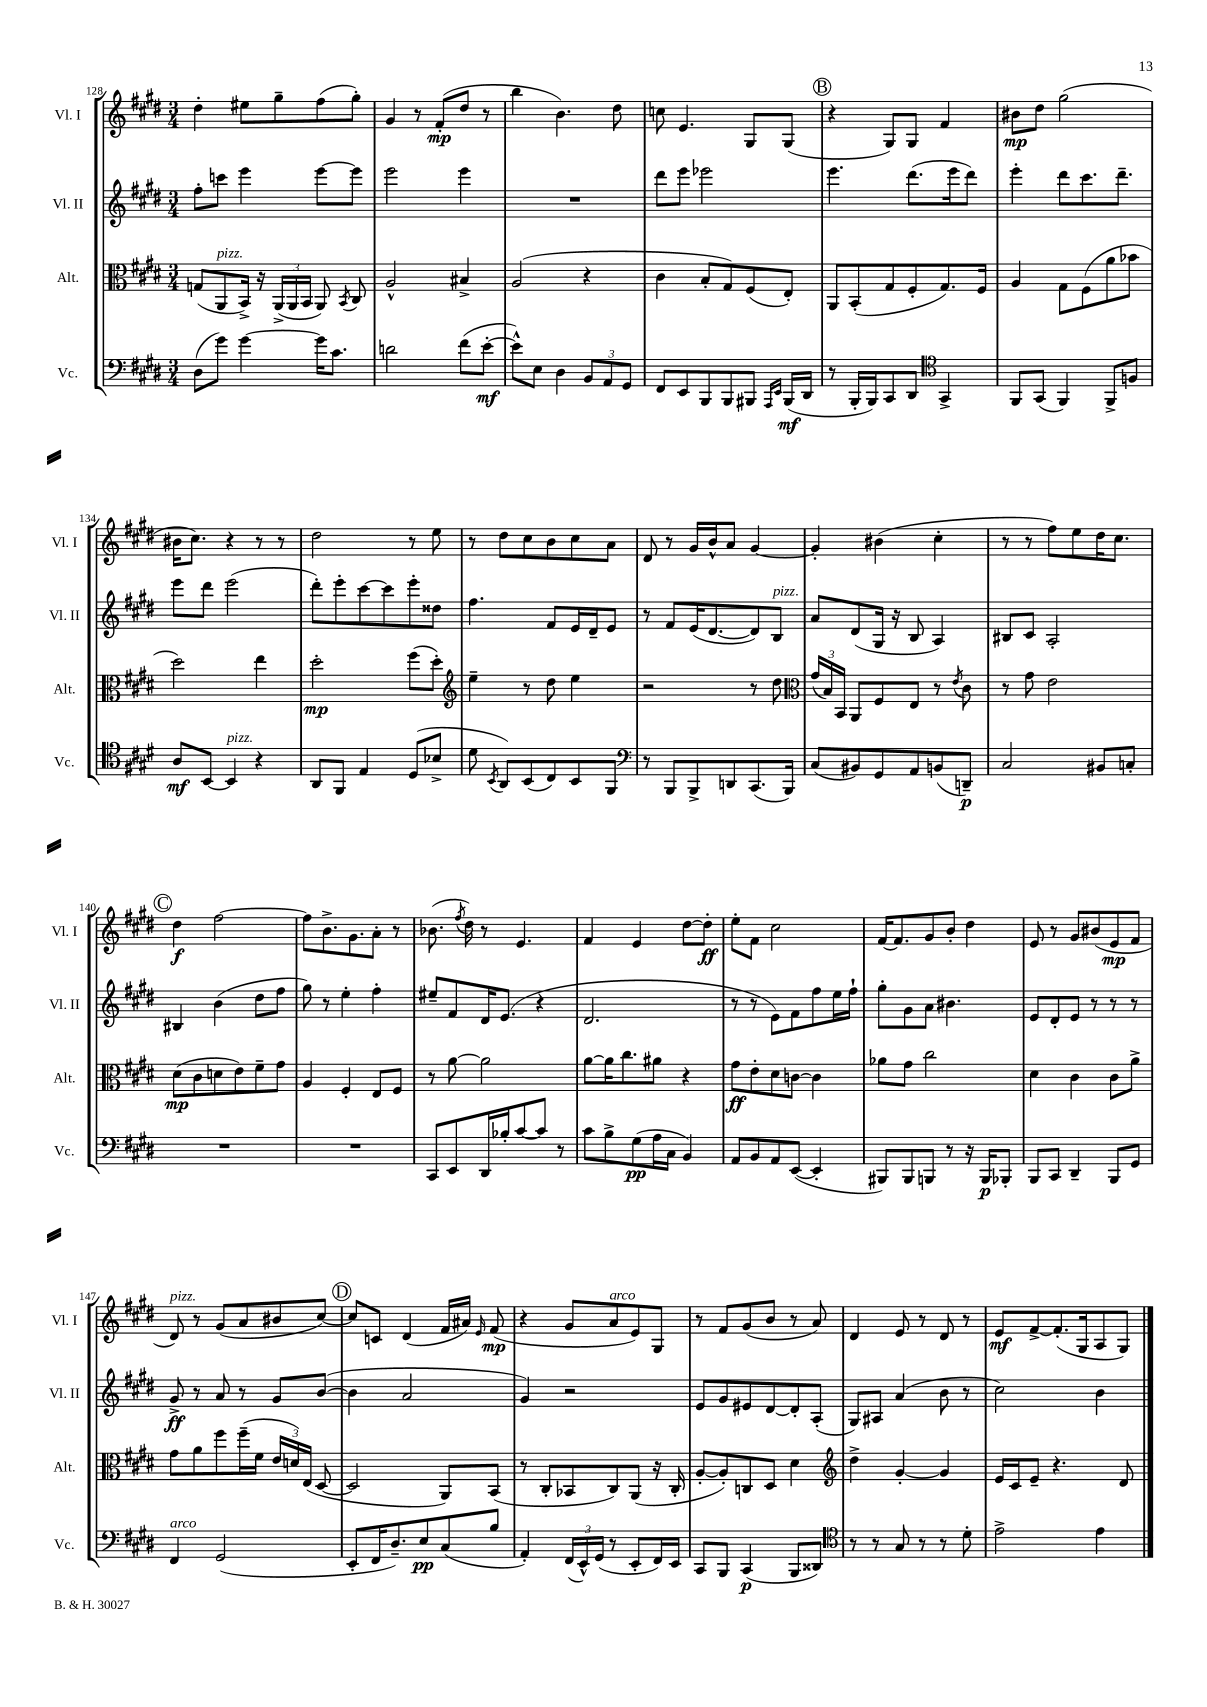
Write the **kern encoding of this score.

**kern	**dynam	**kern	**dynam	**kern	**dynam	**kern	**dynam
*part4	*part4	*part3	*part3	*part2	*part2	*part1	*part1
*staff4	*staff4	*staff3	*staff3	*staff2	*staff2	*staff1	*staff1
*I"Vc.	*	*I"Alt.	*	*I"Vl. II	*	*I"Vl. I	*
*I'Vc.	*	*I'Alt.	*	*I'Vl. II	*	*I'Vl. I	*
*clefF4	*	*clefC3	*	*clefG2	*	*clefG2	*
*k[f#c#g#d#]	*	*k[f#c#g#d#]	*	*k[f#c#g#d#]	*	*k[f#c#g#d#]	*
*M3/4	*	*M3/4	*	*M3/4	*	*M3/4	*
=128	=128	=128	=128	=128	=128	=128	=128
(8D#\L	.	(8Gn/L	.	8ff#'\L	.	4dd#'\	.
!	!	!LO:TX:a:i:t=pizz.	!	!	!	!	!
8g#\J)	.	8AA/	.	8cccn\J	.	.	.
[4g#\	.	16BB^/Jk)	.	4eee\	.	8ee#X\L	.
.	.	16r	.	.	.	.	.
.	.	(24AA^/LL	.	.	.	8gg#~\	.
.	.	24AA/	.	.	.	.	.
.	.	24BB/JJ	.	.	.	.	.
16g#\KL]	.	8AA/)	.	[8eee\L	.	(8ff#\	.
8.c#\J	.	.	.	.	.	.	.
.	.	8qBB/	.	.	.	.	.
.	.	8C#/	.	8eee\J]	.	8gg#'\J)	.
=129	=129	=129	=129	=129	=129	=129	=129
2dn\	.	2A^^/	.	2eee\	.	4g#/	.
.	.	.	.	.	.	8r	.
.	.	.	.	.	.	(8f#'/L	mp
(8f#\L	.	4B#X^/	.	4eee\	.	8dd#/J	.
[8e'\J	mf	.	.	.	.	8r	.
=130	=130	=130	=130	=130	=130	=130	=130
8e^^\L])	.	(2A/	.	2.r	.	4bb\	.
8E\J	.	.	.	.	.	.	.
4D#\	.	.	.	.	.	4.b\)	.
12BB/L	.	4r	.	.	.	.	.
12AA/	.	.	.	.	.	.	.
.	.	.	.	.	.	8dd#\	.
12GG#/J	.	.	.	.	.	.	.
=131	=131	=131	=131	=131	=131	=131	=131
8FF#/L	.	4c#\	.	8ddd#\L	.	8ccn\	.
8EE/	.	.	.	8eee\J	.	4.e/	.
8BBB/	.	8B'/L	.	2eee-X\	.	.	.
8BBB/	.	8G#/)	.	.	.	.	.
8BBB#X/J	.	(8F#/	.	.	.	8G#/L	.
16qqAAA/LL	.	.	.	.	.	.	.
16qqEE/JJ	.	.	.	.	.	.	.
(16BBB#/LL	mf	8E'/J)	.	.	.	(8G#/J	.
16DD#/JJ	.	.	.	.	.	.	.
!!LO:REH:place=s1:t=B
=132	=132	=132	=132	=132	=132	=132	=132
8r	.	8AA/L	.	4.eee\	.	4r	.
16BBB'/LL	.	(8BB'/	.	.	.	.	.
16BBB/J)	.	.	.	.	.	.	.
8CC#/	.	8G#/	.	.	.	8G#/L)	.
8DD#/J	.	8F#'/	.	(8.ddd#\L	.	8G#/J	.
*clefC4	*	*	*	*	*	*	*
4GG#^/	.	8.G#/)	.	.	.	4f#/	.
.	.	.	.	16eee\k	.	.	.
.	.	.	.	8ddd#\J)	.	.	.
.	.	16F#/Jk	.	.	.	.	.
=133	=133	=133	=133	=133	=133	=133	=133
8FF#/L	.	4A/	.	4eee'\	.	8b#X\L	mp
(8GG#/J	.	.	.	.	.	8dd#\J	.
4FF#/)	.	8G#\L	.	8ddd#\L	.	(2gg#\	.
.	.	(8F#\	.	8.ccc#\	.	.	.
8FF#^/L	.	8a\	.	.	.	.	.
.	.	.	.	8.ddd#~\J	.	.	.
8Fn/J	.	8b-X\J	.	.	.	.	.
!!LO:LB:g=z
=134	=134	=134	=134	=134	=134	=134	=134
8A/L	mf	2dd#\)	.	8eee\L	.	16b#X\KL	.
.	.	.	.	.	.	8.cc#\J)	.
[8BB/J	.	.	.	8ddd#\J	.	.	.
!LO:TX:a:i:t=pizz.	!	!	!	!	!	!	!
4BB/]	.	.	.	(2eee\	.	4r	.
4r	.	4ee\	.	.	.	8r	.
.	.	.	.	.	.	8r	.
=135	=135	=135	=135	=135	=135	=135	=135
8AA/L	.	2dd#'\	mp	8ddd#'\L)	.	2dd#\	.
8FF#/J	.	.	.	8eee'\	.	.	.
4E/	.	.	.	[8ccc#\	.	.	.
.	.	.	.	8ccc#\]	.	.	.
(8D#/L	.	(8ff#\L	.	8eee'\	.	8r	.
8B-X^/J	.	8dd#'\J)	.	8dd##X\J	.	8ee\	.
=136	=136	=136	=136	=136	=136	=136	=136
*	*	*clefG2	*	*	*	*	*
8d#\	.	4ee~\	.	4.ff#\	.	8r	.
8qBB/	.	.	.	.	.	.	.
8AA/L)	.	.	.	.	.	8dd#\L	.
(8BB/	.	8r	.	.	.	8cc#\	.
8C#/)	.	8dd#\	.	8f#/L	.	8b\	.
8BB/	.	4ee\	.	16e/L	.	8cc#\	.
.	.	.	.	16d#~/J	.	.	.
8FF#/J	.	.	.	8e/J	.	8a\J	.
=137	=137	=137	=137	=137	=137	=137	=137
*clefF4	*	*	*	*	*	*	*
8r	.	2r	.	8r	.	8d#/	.
8BBB/L	.	.	.	8f#/L	.	8r	.
8BBB^/	.	.	.	(16e/K	.	16g#/LL	.
.	.	.	.	[8.d#/	.	16b^^/J	.
8DDn/	.	.	.	.	.	8a/J	.
(8.CC#/	.	8r	.	8d#/])	.	[4g#/	.
!	!	!	!	!LO:TX:a:i:t=pizz.	!	!	!
.	.	8dd#\	.	8B/J	.	.	.
16BBB/Jk)	.	.	.	.	.	.	.
=138	=138	=138	=138	=138	=138	=138	=138
*	*	*clefC3	*	*	*	*	*
(8C#/L	.	(24g#/LL	.	8a/L	.	4g#'/]	.
.	.	24B/)	.	.	.	.	.
.	.	24BB/JJ	.	.	.	.	.
8BB#X/)	.	8AA/L	.	(8d#/	.	.	.
8GG#/	.	8F#/	.	16G#/Jk	.	(4b#X\	.
.	.	.	.	16r	.	.	.
8AA/	.	8E/J	.	8B/	.	.	.
(8BBn/	.	8r	.	4A/)	.	4cc#'\	.
.	.	8qe/	.	.	.	.	.
8DDn~/J)	p	8c#\	.	.	.	.	.
=139	=139	=139	=139	=139	=139	=139	=139
2C#/	.	8r	.	8B#X/L	.	8r	.
.	.	8g#\	.	8c#/J	.	8r	.
.	.	2e\	.	2A'/	.	8ff#\L)	.
.	.	.	.	.	.	8ee\	.
8BB#X/L	.	.	.	.	.	16dd#\K	.
.	.	.	.	.	.	8.cc#\J	.
8Cn'/J	.	.	.	.	.	.	.
!!LO:LB:g=z
!!LO:REH:place=s1:t=C
=140	=140	=140	=140	=140	=140	=140	=140
2.r	.	(8d#\L	mp	4B#X/	.	4dd#\	f
.	.	8c#\	.	.	.	.	.
.	.	8dn\	.	(4b\	.	[2ff#\	.
.	.	8e\)	.	.	.	.	.
.	.	8f#~\	.	8dd#\L	.	.	.
.	.	8g#\J	.	8ff#\J	.	.	.
=141	=141	=141	=141	=141	=141	=141	=141
2.r	.	4A/	.	8gg#\)	.	8ff#\L]	.
.	.	.	.	8r	.	8.b^\	.
.	.	4F#'/	.	4ee'\	.	.	.
.	.	.	.	.	.	8.g#\	.
.	.	8E/L	.	4ff#'\	.	8a'\J	.
.	.	8F#/J	.	.	.	8r	.
=142	=142	=142	=142	=142	=142	=142	=142
8CC#/L	.	8r	.	8ee#X~/L	.	(8.b-X\	.
8EE/	.	[8a\	.	8f#/	.	.	.
.	.	.	.	.	.	8qff#/	.
.	.	.	.	.	.	16dd#\)	.
16DD#/L	.	2a\]	.	16d#/K	.	8r	.
16B-X'/J	.	.	.	(8.e/J	.	.	.
[8c#/	.	.	.	.	.	4.e/	.
8c#/J]	.	.	.	4r	.	.	.
8r	.	.	.	.	.	.	.
=143	=143	=143	=143	=143	=143	=143	=143
8c#\L	.	[8a\L	.	2.d#/	.	4f#/	.
8B^\	.	16a\K]	.	.	.	.	.
.	.	8.cc#\	.	.	.	.	.
(8G#\	pp	.	.	.	.	4e/	.
16A\L	.	8a#X\J	.	.	.	.	.
16C#\JJ	.	.	.	.	.	.	.
4BB/)	.	4r	.	.	.	[8dd#\L	.
.	.	.	.	.	.	8dd#'\J]	ff
=144	=144	=144	=144	=144	=144	=144	=144
8AA/L	.	8g#\L	ff	8r	.	8ee'\L	.
8BB/	.	8e'\	.	8r	.	8f#\J	.
8AA/	.	8d#\	.	8e\L)	.	2cc#\	.
([8EE/J	.	[8cn\J	.	8f#\	.	.	.
4EE'/]	.	4c\]	.	8ff#\	.	.	.
.	.	.	.	16ee\L	.	.	.
.	.	.	.	16ff#`\JJ	.	.	.
=145	=145	=145	=145	=145	=145	=145	=145
8BBB#X/L)	.	8a-X\L	.	8gg#'\L	.	[16f#/KL	.
.	.	.	.	.	.	8.f#/]	.
8BBB#/	.	8g#\J	.	8g#\	.	.	.
8BBBn/J	.	2cc#\	.	8a\J	.	8g#/	.
8r	.	.	.	4.b#X\	.	8b'/J	.
16r	.	.	.	.	.	4dd#\	.
16BBB/KL	p	.	.	.	.	.	.
8BBB-X'/J	.	.	.	.	.	.	.
=146	=146	=146	=146	=146	=146	=146	=146
8BBB/L	.	4d#\	.	8e/L	.	8e/	.
8CC#/J	.	.	.	8d#'/	.	8r	.
4DD#~/	.	4c#\	.	8e/J	.	8g#/L	.
.	.	.	.	8r	.	(8b#X/	.
8BBB/L	.	8c#\L	.	8r	.	8e/	mp
8GG#/J	.	8a^\J	.	8r	.	8f#/J	.
!!LO:LB:g=z
=147	=147	=147	=147	=147	=147	=147	=147
!	!	!	!	!	!	!LO:TX:a:i:t=pizz.	!
!LO:TX:a:i:t=arco	!	!	!	!	!	!	!
4FF#/	.	8g#\L	.	8g#^/	ff	8d#/)	.
.	.	8a\	.	8r	.	8r	.
(2GG#/	.	8ff#\	.	8a/	.	(8g#/L	.
.	.	(16ff#~\L	.	8r	.	8a/	.
.	.	16f#\JJ	.	.	.	.	.
.	.	24e/LL	.	8g#/L	.	8b#X/	.
.	.	24dn/)	.	.	.	.	.
.	.	(24E/JJ	.	.	.	.	.
.	.	[8D#/	.	([8b/J	.	[8cc#/J)	.
!!LO:REH:place=s1:t=D
=148	=148	=148	=148	=148	=148	=148	=148
8EE'/L	.	2D#/]	.	4b\]	.	8cc#/L]	.
16FF#/K	.	.	.	.	.	8cn/J	.
8.D#~/)	.	.	.	.	.	.	.
.	.	.	.	2a/	.	(4d#/	.
8E/	pp	.	.	.	.	.	.
(8C#/	.	8AA/L)	.	.	.	16f#/LL	.
.	.	.	.	.	.	16a#X/JJ)	.
.	.	.	.	.	.	16qqe/	.
8B/J	.	(8BB/J	.	.	.	(8f#/	mp
=149	=149	=149	=149	=149	=149	=149	=149
4AA'/)	.	8r	.	4g#/)	.	4r	.
.	.	8C#'/L	.	.	.	.	.
(24FF#/LL	.	8BB-X/	.	2r	.	8g#/L	.
24EE^^/)	.	.	.	.	.	.	.
(24GG#/JJ	.	.	.	.	.	.	.
!	!	!	!	!	!	!LO:TX:a:i:t=arco	!
8r	.	8C#/)	.	.	.	8a/	.
8EE'/L	.	(8AA/J	.	.	.	8e/)	.
16FF#/L)	.	16r	.	.	.	8G#/J	.
16EE/JJ	.	16C#'/	.	.	.	.	.
=150	=150	=150	=150	=150	=150	=150	=150
8CC#/L	.	[8A'/L	.	8e/L	.	8r	.
8BBB/J	.	8A'/])	.	8g#/	.	8f#/L	.
(4CC#/	p	8Cn/	.	8e#X/	.	(8g#/	.
.	.	8D#/J	.	[8d#/	.	8b/J	.
8BBB/L	.	4d#\	.	8d#'/]	.	8r	.
8DD##X/J)	.	.	.	(8A'/J	.	8a/)	.
=151	=151	=151	=151	=151	=151	=151	=151
*clefC4	*	*clefG2	*	*	*	*	*
8r	.	4dd#^\	.	8G#/L)	.	4d#/	.
8r	.	.	.	8A#X/J	.	.	.
8G#/	.	[4g#'/	.	(4a/	.	8e/	.
8r	.	.	.	.	.	8r	.
8r	.	4g#/]	.	8b\	.	8d#/	.
8d#'\	.	.	.	8r	.	8r	.
=152	=152	=152	=152	=152	=152	=152	=152
2e^\	.	16e/LL	.	2cc#\)	.	8e/L	mf
.	.	16c#/J	.	.	.	.	.
.	.	8e~/J	.	.	.	[8f#^/	.
.	.	4.r	.	.	.	(8.f#'/]	.
.	.	.	.	.	.	16G#/k	.
4e\	.	.	.	4b\	.	8A/	.
.	.	8d#/	.	.	.	8G#/J)	.
==	==	==	==	==	==	==	==
*-	*-	*-	*-	*-	*-	*-	*-
